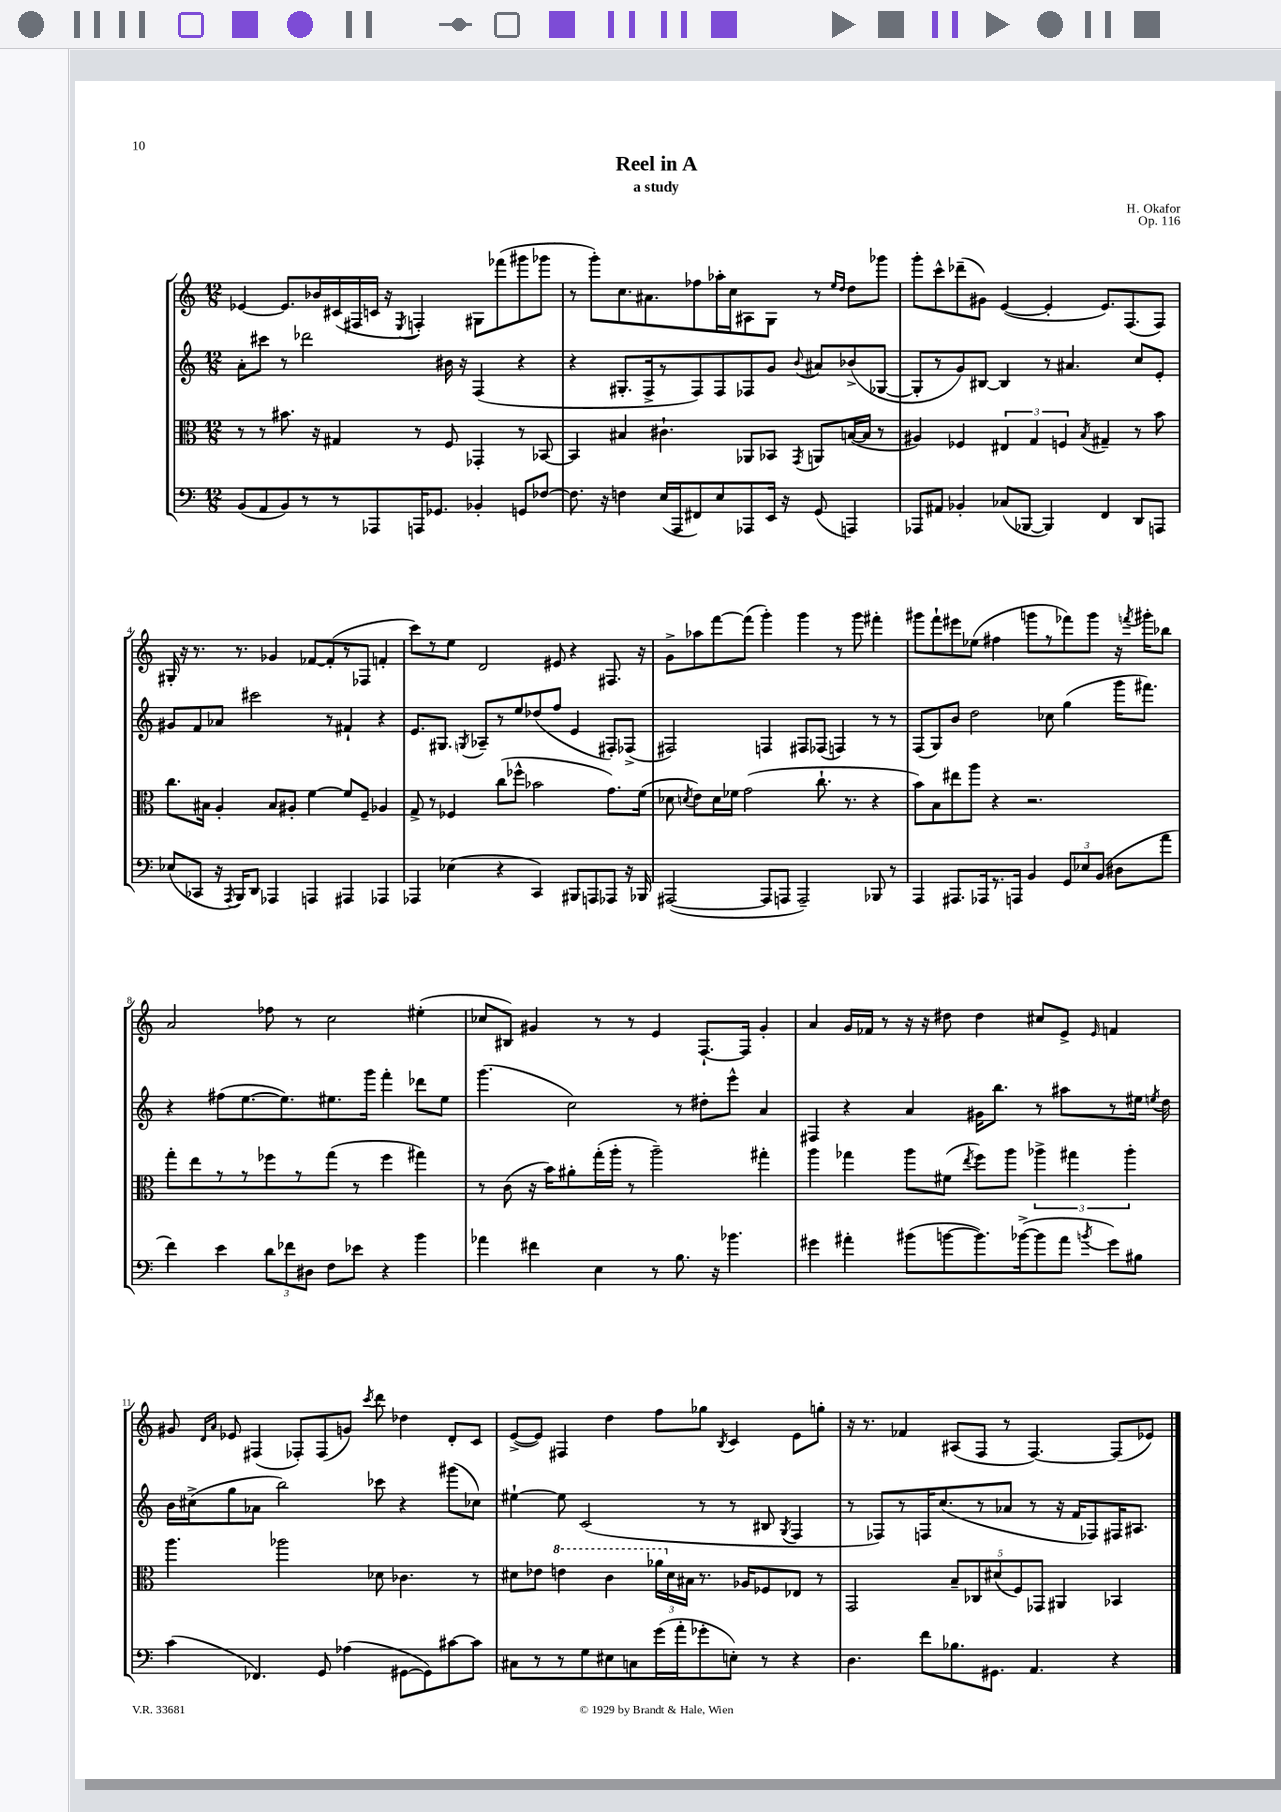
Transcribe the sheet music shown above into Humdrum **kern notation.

**kern	**kern	**kern	**kern
*staff4	*staff3	*staff2	*staff1
*clefF4	*clefC3	*clefG2	*clefG2
*k[]	*k[]	*k[]	*k[]
*M12/8	*M12/8	*M12/8	*M12/8
(8BB	8r	8a'	[4e-
8AA	8r	8ccc#	.
8BB)	8.b#	8r	8.e-]
8r	.	2ddd-	.
.	16r	.	16b-
8r	4G#	.	(16c#
.	.	.	16F#
8AAA-	.	.	16c
.	.	.	16r
.	.	.	8qE
16AAA	8r	.	4F')
8.GG-	.	.	.
.	8F	16b#	.
.	.	16r	.
4BB-'	4GG-'	(4F	8G#
.	.	.	(8fff-
8GG	8r	4r	8ggg#
[8F-	[8BB-	.	8ggg-
=	=	=	=
8.F-]	4BB-]	4r	8r
.	.	.	8ggg')
16r	.	.	.
4F	4B#	8.G#'	8.cc
.	.	16F^	8.a#
(16E	4.c#`	8r	.
16AAA	.	.	.
8FF#)	.	8F)	8ff-
8E	.	8F	16aa-'
.	.	.	16cc
8AAA-	8AA-	8F-	8A#
16EE	8BB-	8g	8G
16r	.	.	.
.	8qGG	8qqb	.
(8GG	8AA	8a#	8r
.	.	.	16qqee
.	.	.	16qqdd
4AAA)	([16B	(8b-^	8dd
.	16B]	.	.
.	8r	[8G-	8ggg-
=	=	=	=
8AAA-	4A#)	8G-']	8ggg'
8AA#	.	8r	8ccc^^
4BB-'	4F-	8g)	(8ddd-~
.	.	[8B#	8g#)
(8C-	6E#	4B#]	([4e
[8BBB-	.	.	.
.	6G	.	.
4BBB-])	.	8r	4e']
.	6F	.	.
.	.	4.a#	.
.	8qB	.	.
4FF	4G#~	.	8.e)
.	.	.	(8.F
8DD	8r	8cc	.
8AAA	8b	8e'	8F)
=	=	=	=
(8E-	8.cc	8g#	16G#'
.	.	.	16r
8CC-	.	8f	8.r
.	16B#	.	.
16r	4A'	8a-	.
8qAAA	.	.	.
16BBB)	.	.	8.r
8DD	.	2ccc#	.
4AAA-	8B#	.	4g-
.	8A#'	.	.
4AAA	[4f	.	[8f-
.	.	8r	(8f-']
4AAA#	8f]	4f#`	8r
.	8F~	.	8F-
4AAA-	4A-	4r	4f'
=	=	=	=
4AAA-	8G^	8.e	8ccc)
.	8r	.	8r
.	.	8.G#	.
(4E-	4F-	.	8ee
.	.	8qG	.
.	.	8A-~	2d
4r	(8cc	8r	.
.	8ff-^^	8ee	.
4CC)	2b-	(8dd-	.
.	.	8ff	8e#
8BBB#	.	4e	4r
8AAA	.	.	.
8AAA-	8.g)	8F#')	8.F#
16r	.	(8F-^	.
16BBB-	(16f	.	16r
=	=	=	=
([2AAA#	8d-	2F#)	8g^
.	8qd	.	.
.	8e)	.	8aa-
.	16d	.	[8fff
.	16f-	.	.
.	(2g	.	(8fff]
8AAA#]	.	4F	4ggg')
8AAA	.	.	.
2AAA~)	.	8F#	4ggg
.	8.cc`	(8F-	.
.	.	4F)	8r
.	8.r	.	.
.	.	.	8ggg
8BBB-	4r	8r	4fff#'
8r	.	8r	.
=	=	=	=
4AAA	8b)	(8F	8ggg#
.	8B	8G)	8fff`
8.AAA#	8ee#	8b	8eee#
.	8aa	2dd	(8ee-
16AAA-	.	.	.
8.r	4r	.	4ff#
16AAA	.	.	.
4BB	2.r	.	8ggg
.	.	8cc-	8r
12GG	.	(4gg	8fff-)
12E-	.	.	.
.	.	.	8ggg
(12BB	.	.	.
8D#	.	16ggg	16r
.	.	.	8qfff
.	.	8.fff#)	16ggg#'
8a	.	.	8bb-
=	=	=	=
4f)	8gg'	4r	2a
.	8ee	.	.
4e	8r	(8ff#	.
.	8r	[8.ee	.
12d	8ff-	.	8ff-
.	.	8.ee])	.
12f-	.	.	.
.	8r	.	8r
12D#	.	.	.
8F	(8gg	8.ee#	2cc
8e-	8r	.	.
.	.	16ggg	.
4r	4ff-	4fff'	.
4b	4gg#)	8ddd-	(4ee#'
.	.	8ee#	.
=	=	=	=
4a-	8r	(4.ggg	8cc-
.	(8c	.	8B#)
4f#	16r	.	4g#
.	16b)	.	.
.	8a#'	2cc)	.
4E	(16gg'	.	8r
.	16aa'	.	.
.	8r	.	8r
8r	2aa~)	.	4e
8.B	.	8r	.
.	.	8dd#'	[8.F`
16r	.	.	.
4.b-	.	8eee^^	.
.	.	.	16F]
.	4gg#'	4a	4g#'
=	=	=	=
4g#	4aa	4F#	4a
4a#'	4gg-	4r	16g
.	.	.	16f-
.	.	.	8r
(8b#	8aa	4a	16r
.	.	.	16r
[8b	(8f#	.	8dd#
.	8qee	.	.
8.b])	8ff)	16g#	4dd#
.	.	8.bb	.
.	8aa	.	.
([16b-^	.	.	.
8b-]	6aa-^	8r	8cc#
8a#	.	8aa#	8e^
.	6gg#	.	.
8qb	.	.	16qqe
8g#)	.	8r	4f
.	6aa-'	.	.
8B#	.	16ee#	.
.	.	8qee	.
.	.	16dd	.
=	=	=	=
(4c	4.aa	16b	8g#
.	.	(16cc#^	.
.	.	.	16qqd
.	.	.	16qqa
.	.	8gg	8e-
4.FF-)	.	8a-	(4F#
.	2aa-	2bb)	.
.	.	.	8F-')
8GG	.	.	(8F-
(4A-	.	.	8g)
.	.	.	8qccc
.	8d-	8ccc-	8ddd
[8GG#	4.c-	4r	4dd-
8GG#])	.	.	.
[8c#	.	(8ggg#	8d'
8c#]	8r	8cc-)	8c
=	=	=	=
8C#	8d#	[4ee#`	([8e^
8r	8e-	.	8e])
8r	4ee	8ee#]	4F#
8G	.	(2c	.
8E#	4cc	.	4dd
8C	.	.	.
(16g	24aa-	.	8ff
.	24d#	.	.
16a'	.	.	.
.	24B#	.	.
8g-'	8.r	8r	8gg-
.	.	.	8qB
8E')	.	8r	4c
.	16A-	.	.
8r	8F-	8B#	.
.	.	8qG	.
4r	8E-	4F	8e
.	8r	.	8gg'
=	=	=	=
4.D	2GG	8r	16r
.	.	.	8.r
.	.	8F-)	.
.	.	8r	4f-
8f	.	16F	.
.	.	(8.cc	.
8.B-	10B~	.	(8A#
.	10C-	.	.
.	.	8r	8F
8.GG#	.	.	.
.	(10d#	.	.
.	.	8a-	8r
.	10F)	.	.
4.AA	.	8r	[4.F)
.	10GG-	.	.
.	4AA#	16r	.
.	.	16f	.
.	.	8F-)	.
4r	4BB-	16F#	(8F]
.	.	8.A#	.
.	.	.	8e-)
==	==	==	==
*-	*-	*-	*-
